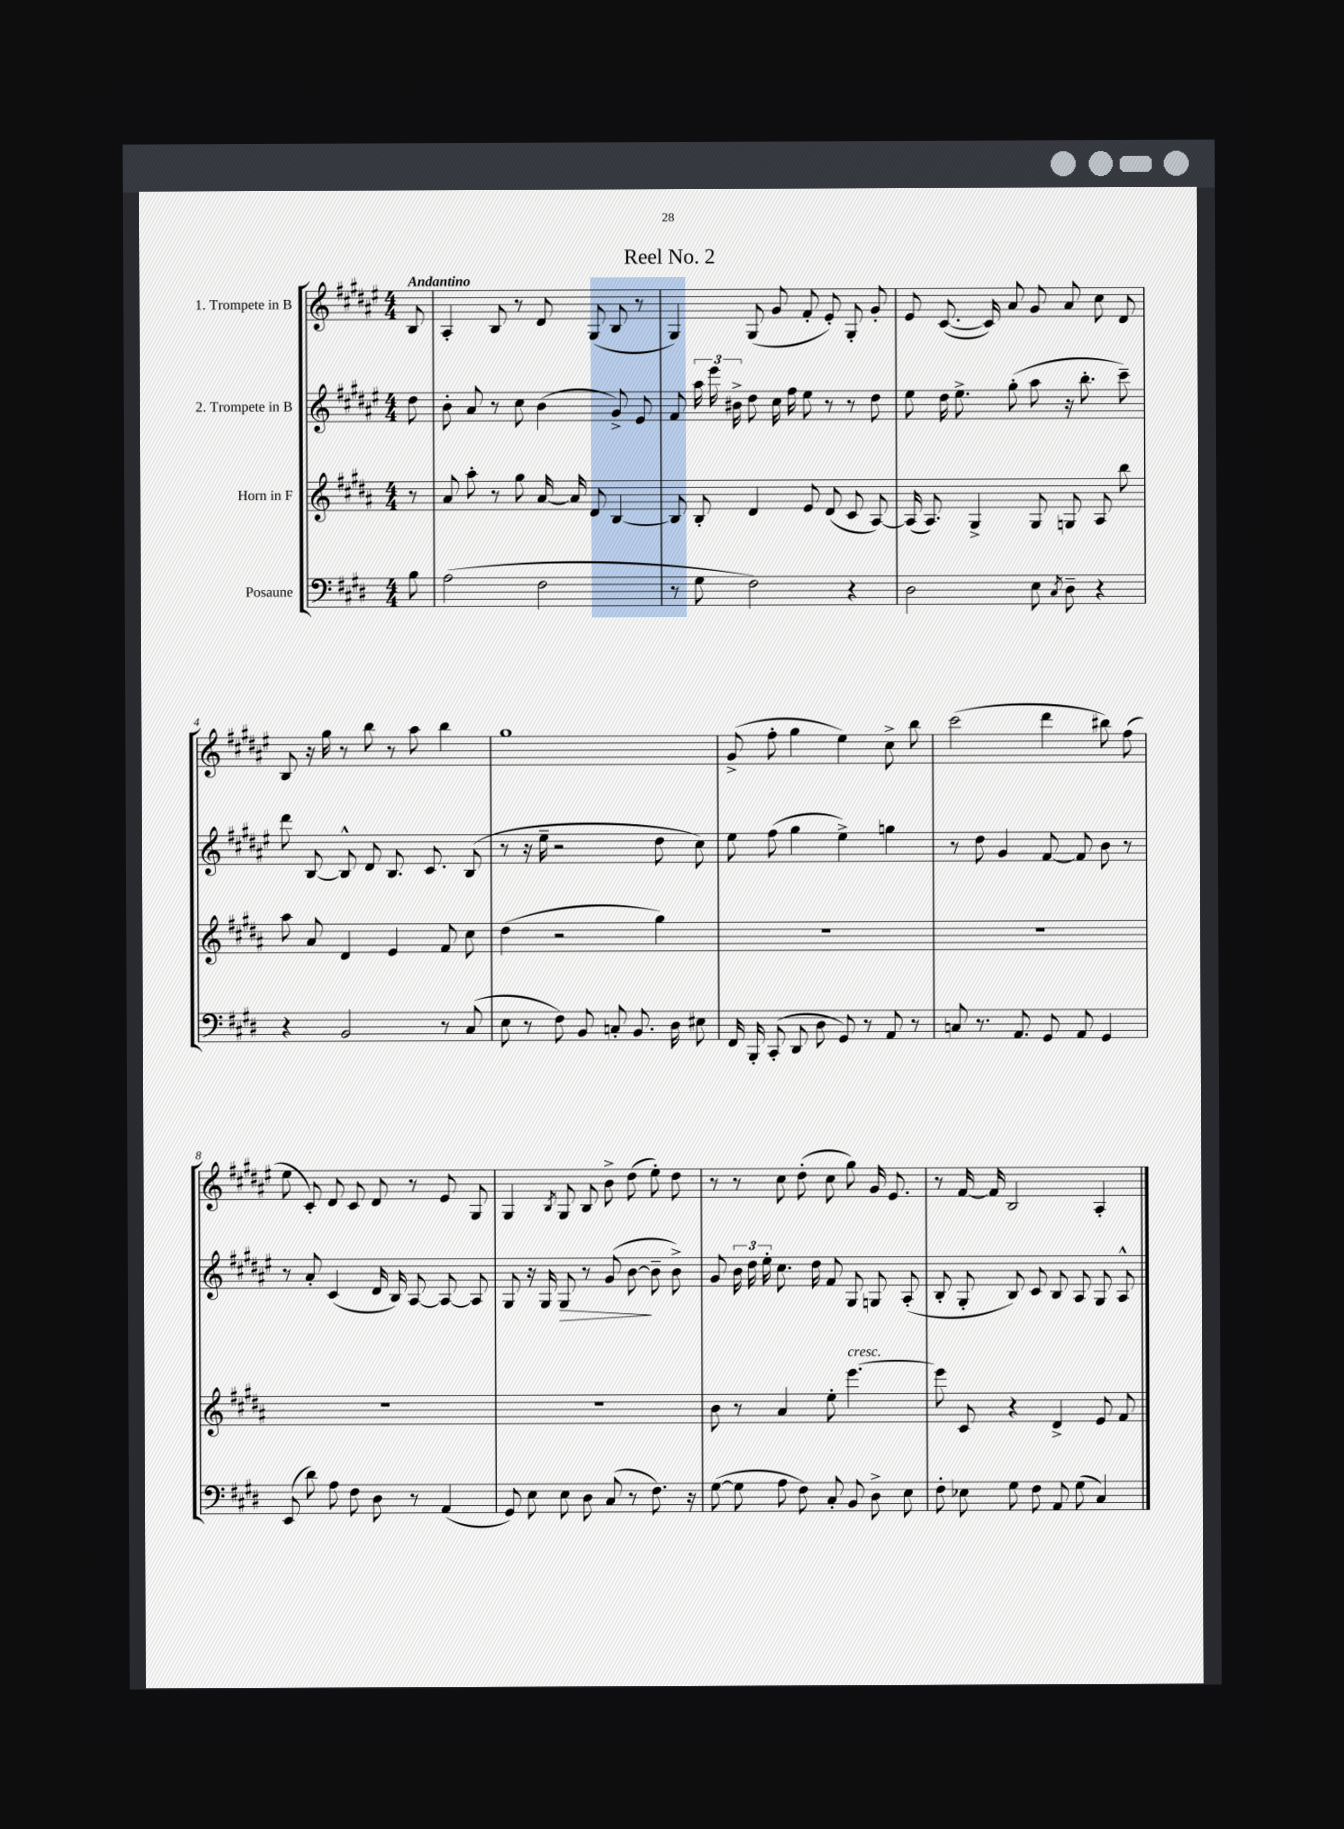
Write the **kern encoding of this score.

**kern	**kern	**kern	**kern
*staff4	*staff3	*staff2	*staff1
*clefF4	*clefG2	*clefG2	*clefG2
*k[f#c#g#d#]	*k[f#c#g#d#a#]	*k[f#c#g#d#a#e#]	*k[f#c#g#d#a#e#]
*M4/4	*M4/4	*M4/4	*M4/4
8B	8r	8dd#	8B
=	=	=	=
(2A	8a#	8b'	4A#'
.	8aa#'	8a#	.
.	8r	8r	8B
.	8gg#	8cc#	8r
2F#	[16a#	(4b	8d#
.	16a#]	.	.
.	8d#	.	(8G#
.	[4B	8g#^)	8B
.	.	8e#	8r
=	=	=	=
8r	8B]	8f#	4G#)
8G#	8B'	24aa#	.
.	.	24eee#	.
.	.	24b#^	.
2F#)	4d#	8dd#	(8G#
.	.	16cc#	8g#
.	.	16ff#	.
.	8e	8ee#	8f#'
.	(8d#	8r	8e#')
4r	8c#	8r	8G#'
.	[8A#)	8dd#	8g#'
=	=	=	=
2D#	(16A#]	8ee#	8e#
.	8.A#)	.	.
.	.	16dd#	([8.c#
.	.	8.ee#^	.
.	4G#^	.	.
.	.	.	16c#])
.	.	(8gg#'	8a#
8E	8G#	8aa#	8g#
8qC#	.	.	.
8D#~	8G	16r	8a#
.	.	8.bb'	.
4r	8A#	.	8cc#
.	8bb	8ccc#~)	8d#
=	=	=	=
4r	8aa#	8ddd#	8B
.	8a#	[8B	16r
.	.	.	16gg#
2BB	4d#	8B^^]	8r
.	.	8d#	8bb
.	4e	8.B	8r
.	.	.	8aa#
.	.	8.c#	.
8r	8f#	.	4bb
(8C#	8cc#	(8B	.
=	=	=	=
8E	(4dd#	8r	1gg#
8r	.	16r	.
.	.	16ee#~	.
8F#)	2r	2r	.
8BB	.	.	.
8C'	.	.	.
8.BB	.	.	.
.	4gg#)	8dd#	.
16D#	.	.	.
8E#	.	8cc#)	.
=	=	=	=
16FF#	1r	8ee#	(8g#^
16BBB'	.	.	.
(8CC#'	.	(8ff#	8ff#'
8DD#	.	4gg#	4gg#
8D#	.	.	.
8GG#)	.	4ee#^)	4ee#)
8r	.	.	.
8AA	.	4gg	8cc#^
8r	.	.	8bb
=	=	=	=
8C	1r	8r	(2ccc#
8.r	.	8dd#	.
.	.	4g#	.
8.AA	.	.	.
8GG#	.	[8f#	4ddd#
8AA	.	8f#]	.
4GG#	.	8b	8bb#)
.	.	8r	(8ff#
=	=	=	=
(8EE	1r	8r	8ee#
8d#)	.	8a#'	8c#')
8A	.	(4c#	8d#
8F#	.	.	8c#
8D#	.	16d#	8d#
.	.	16B)	.
8r	.	[8A#	8r
(4AA	.	8A#_	8e#
.	.	8A#]	8G#
=	=	=	=
8GG#)	1r	8G#	4G#
8E	.	16r	.
.	.	16G#	.
.	.	.	8qB
8E	.	8G#	8G#
8D#	.	8r	8B
(8C#	.	(8g#	8b^
8r	.	[8b	(8dd#
8.F#)	.	8b~]	8ee#')
.	.	8b^)	8dd#
16r	.	.	.
=	=	=	=
([8G#	8b	8g#	8r
8G#]	8r	24b	8r
.	.	24dd#	.
.	.	24ee#'	.
8A	4a#	8.cc#	8cc#
8F#)	.	.	(8dd#'
.	.	16dd#	.
8C#'	8ee'	8f#	8cc#
8BB	[4.eee	8G#	8gg#)
8D#^	.	8G	16g#
.	.	.	8.e#
8E	.	(8A#'	.
=	=	=	=
8F#'	8eee]	8B'	8r
8E-	8c#	8G#'	[16f#
.	.	.	16f#]
8G#	4r	8B)	2B
8F#	.	8c#	.
8AA	4d#^	8B	.
(8G#	.	8A#	.
4C#)	8e	8G#	4A#'
.	8f#	8A#^^	.
==	==	==	==
*-	*-	*-	*-
